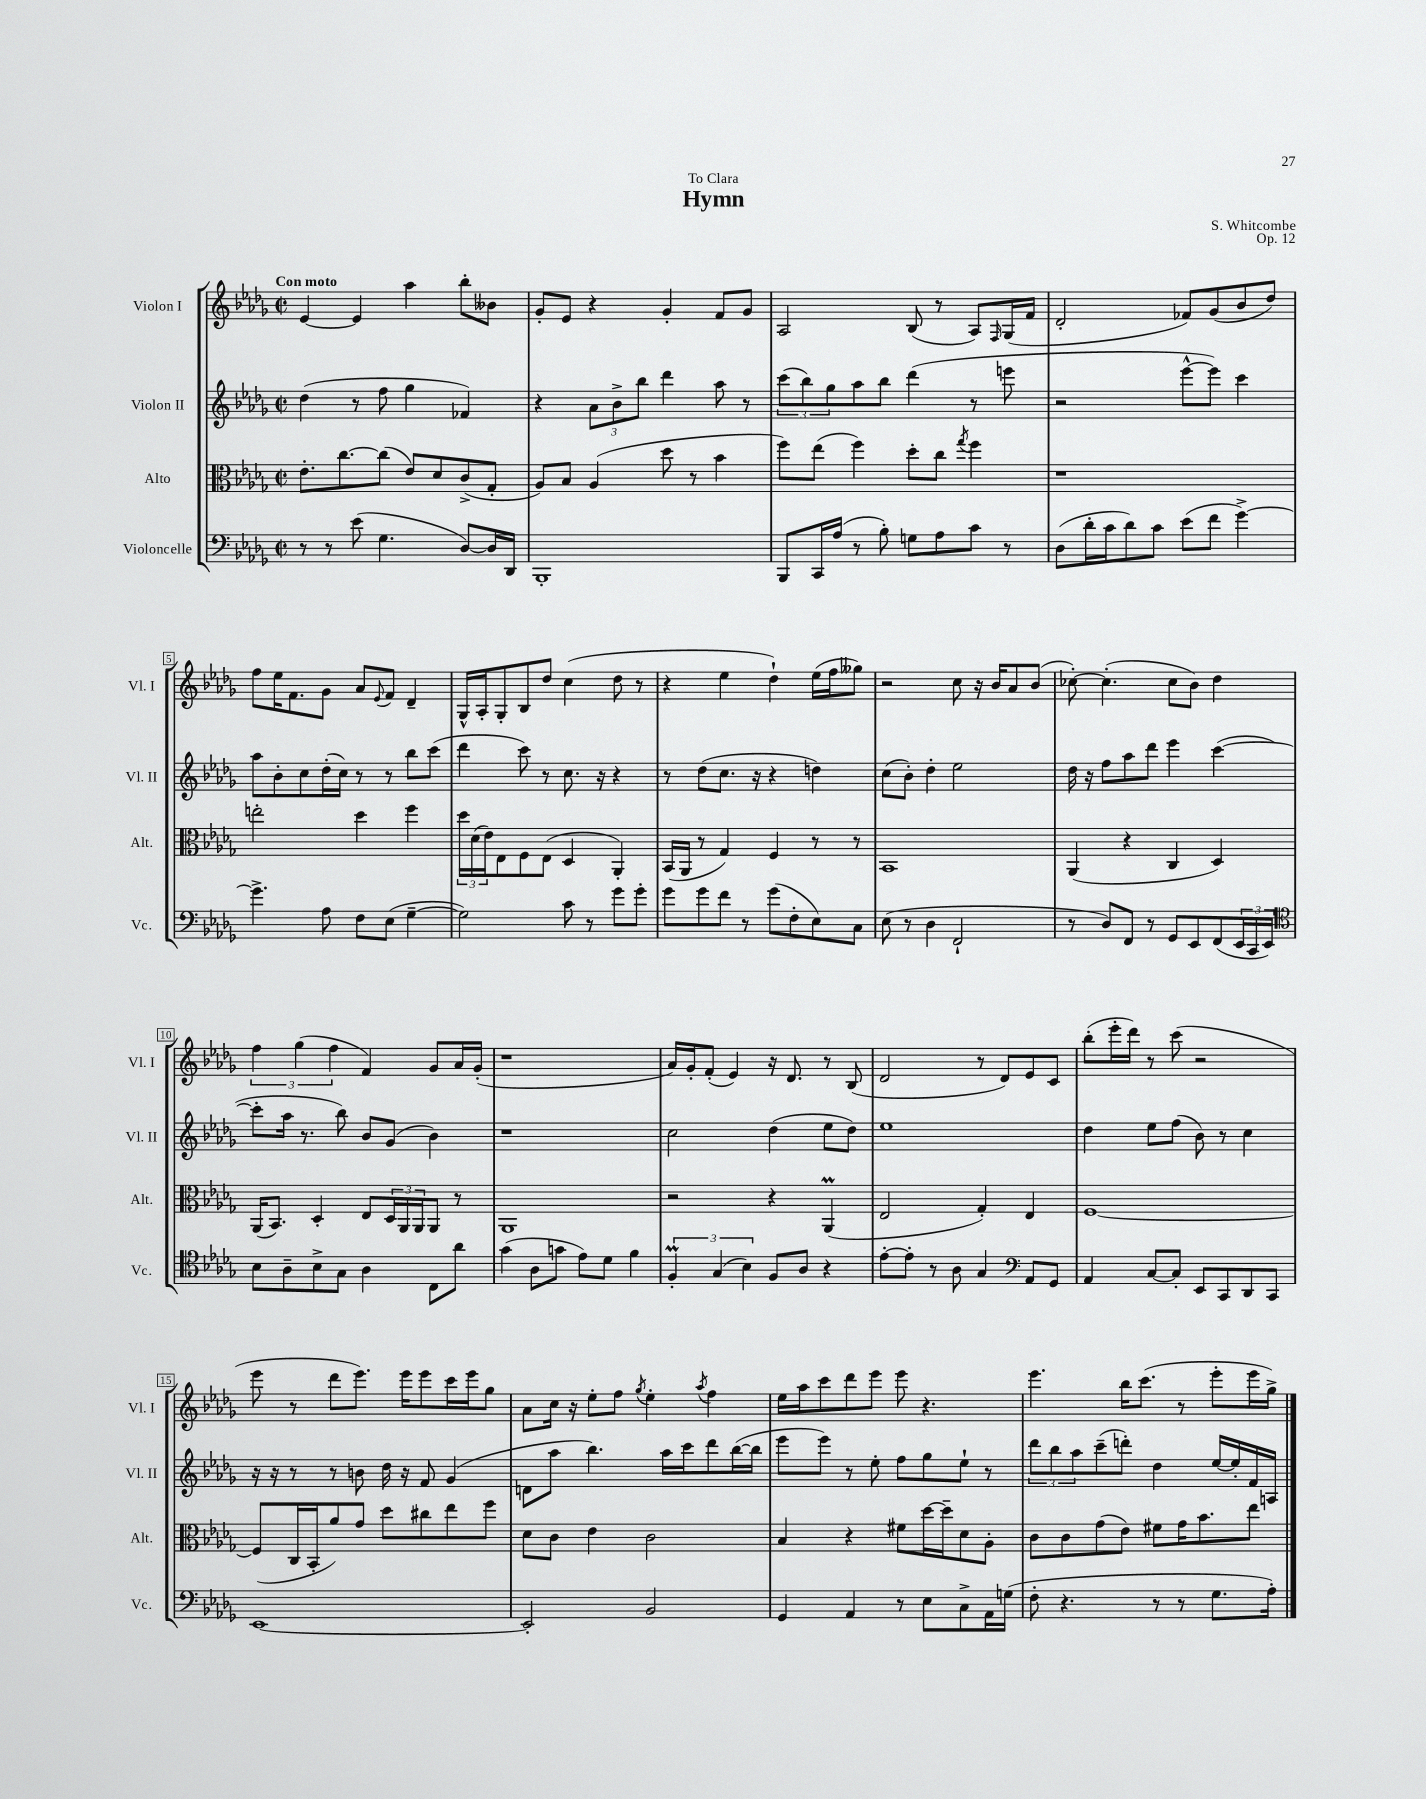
\header { title = "Hymn" composer = "S. Whitcombe" dedication = "To Clara" opus = "Op. 12" }
<<
\new StaffGroup <<
\new Staff = "s0" \with { instrumentName = "Violon I" shortInstrumentName = "Vl. I" } {
    \clef treble \key des \major \defaultTimeSignature \time 2/2 \tempo "Con moto"
    ees'4~ ees'4 aes''4 bes''8-. beses'8 |
    ges'8-. ees'8 r4 ges'4-. f'8 ges'8 |
    aes2 bes8( r8 aes8) \grace { f16 } ges16( f'16 |
    des'2-. fes'8) ges'8( bes'8 des''8) |
    f''8 ees''16 f'8. ges'8 aes'8 \appoggiatura { ees'8 } f'8 des'4-- |
    ges16-^ aes16-. ges8-. bes8 des''8 c''4( des''8 r8 |
    r4 ees''4 des''4-!) ees''16( f''16 geses''8) |
    r2 c''8 r16 bes'16 aes'8 bes'8( |
    ces''8~-.) ces''4.-.( ces''8 bes'8) des''4 |
    \tuplet 3/2 { f''4 ges''4( f''4 } f'4) ges'8 aes'16 ges'16-.( |
    r1 |
    aes'16) ges'16-. f'8-.( ees'4) r16 des'8. r8 bes8( |
    des'2 r8 des'8) ees'8 c'8 |
    bes''8-.( ees'''16-. des'''16) r8 c'''8( r2 |
    ees'''8 r8 des'''8 ees'''8.) ees'''16 ees'''8 c'''16 ees'''16 ges''8 |
    aes'8 c''16 r16 ees''8-. f''8 \acciaccatura { ges''8 } ees''4-. \acciaccatura { aes''8 } f''4 |
    ees''16 aes''16 c'''8 des'''8 ees'''8 ees'''8 r4. |
    ees'''4. bes''16 c'''8.( r8 ees'''8-. ees'''16 ges''16->) \bar "|." |
}
\new Staff = "s1" \with { instrumentName = "Violon II" shortInstrumentName = "Vl. II" } {
    \clef treble \key des \major \defaultTimeSignature \time 2/2
    des''4( r8 f''8 ges''4 fes'4) |
    r4 \tuplet 3/2 { aes'8 bes'8-> bes''8 } des'''4 aes''8 r8 |
    \tuplet 3/2 { c'''8( bes''8) ges''8 } aes''8 bes''8 des'''4( r8 e'''8 |
    r2 ees'''8~-^ ees'''8) c'''4 |
    aes''8 bes'8-. c''8 des''16-.( c''16) r8 r8 bes''8 c'''8( |
    des'''4 c'''8) r8 c''8. r16 r4 |
    r8 des''8( c''8. r16 r4 d''4) |
    c''8( bes'8-.) des''4-. ees''2 |
    des''16 r16 f''8 aes''8 des'''8 ees'''4 c'''4~( |
    c'''8-. aes''16 r8. bes''8) bes'8 ges'8( bes'4) |
    r1 |
    c''2 des''4( ees''8 des''8) |
    ees''1 |
    des''4 ees''8 f''8( bes'8) r8 c''4 |
    r16 r16 r8 r8 b'8 des''16 r16 f'8 ges'4( |
    d'8 aes''8 bes''4.) aes''16 c'''16 des'''8 bes''16~( bes''16 |
    ees'''8 ees'''8) r8 ees''8-. f''8 ges''8 ees''8-! r8 |
    \tuplet 3/2 { des'''8 bes''8 aes''8 } c'''8--( d'''8-.) des''4 ees''16~ ees''16-. f'16 a16 \bar "|." |
}
\new Staff = "s2" \with { instrumentName = "Alto" shortInstrumentName = "Alt." } {
    \clef alto \key des \major \defaultTimeSignature \time 2/2
    ees'8.-. c''8.~ c''8( ees'8) des'8 c'8->( ges8-. |
    aes8) bes8 aes4( des''8 r8 bes'4 |
    f''8) ees''8( f''4) des''8-. c''8 \acciaccatura { ges''8 } f''4 |
    r1 |
    e''2-. des''4 f''4 |
    \tuplet 3/2 { des''16 des'16( ees'16) } ees8 f8 ees8( des4 aes,4-.) |
    bes,16( aes,16 r8 ges4) f4 r8 r8 |
    bes,1 |
    aes,4( r4 c4 des4) |
    aes,16( bes,8.) des4-. ees8 \tuplet 3/2 { des16 aes,16 aes,16 } aes,8 r8 |
    aes,1 |
    r2 r4 aes,4\prall( |
    ees2 ges4-.) ees4 |
    f1~ |
    f8( c16 bes,16-. aes'8) ges'8 des''8 cis''8 ees''8 f''8 |
    des'8 c'8 ees'4 c'2 |
    bes4 r4 fis'8 des''16~ des''16-- des'8 aes8-. |
    c'8 c'8 ges'8( ees'8) fis'8 ges'16 bes'8. ees''8 \bar "|." |
}
\new Staff = "s3" \with { instrumentName = "Violoncelle" shortInstrumentName = "Vc." } {
    \clef bass \key des \major \defaultTimeSignature \time 2/2
    r8 r8 ees'8( ges4. des8~) des16 des,16 |
    bes,,1-. |
    bes,,8 c,16 aes16( r8 bes8-.) g8 aes8 c'8 r8 |
    des8( des'16-. c'16 des'8) c'8 ees'8( f'8 ges'4~->) |
    ges'4.-> aes8 f8 ees8( ges4~-- |
    ges2) c'8 r8 ges'8 ges'8-. |
    ges'8 ges'8 f'8 r8 ges'8( f8-. ees8) c8 |
    ees8( r8 des4 f,2-! |
    r8 des8) f,8 r8 ges,8 ees,8 f,8( \tuplet 3/2 { ees,16 c,16 ees,16) } |
    \clef tenor bes8 aes8-- bes8-> ges8 aes4 c8 aes'8 |
    ges'4( aes8 g'8 ees'8) des'8 f'4 |
    \tuplet 3/2 { f4-.\prall ges4( bes4) } f8 aes8 r4 |
    ees'8~-. ees'8-. r8 aes8 ges4 \clef bass aes,8 ges,8 |
    aes,4 c8~ c8-. ees,8 c,8 des,8 c,8 |
    ees,1~ |
    ees,2-. bes,2 |
    ges,4 aes,4 r8 ees8 c8-> aes,16 g16( |
    f8-. r4. r8 r8 ges8. aes16-.) \bar "|." |
}
>>
>>
\layout { \context { \Score \override BarNumber.stencil = #(make-stencil-boxer 0.1 0.3 ly:text-interface::print) } }
